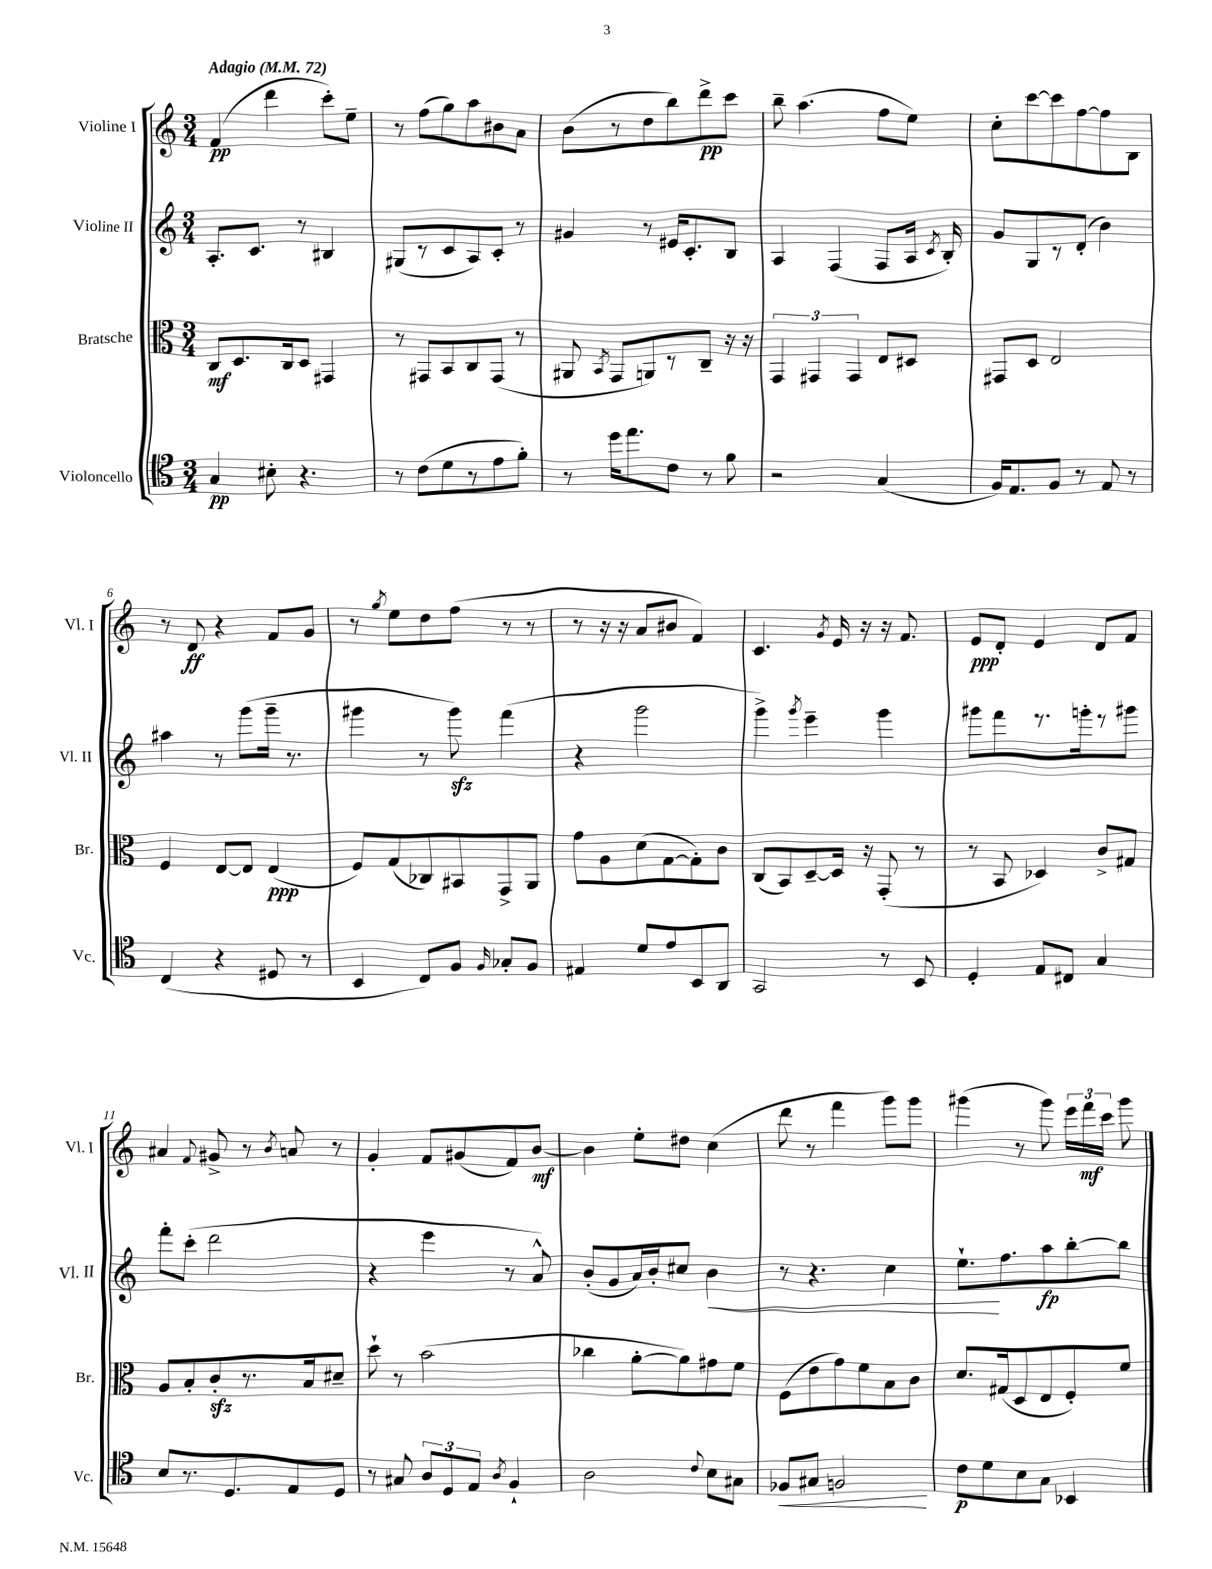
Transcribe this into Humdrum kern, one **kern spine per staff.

**kern	**dynam	**kern	**dynam	**kern	**dynam	**kern	**dynam
*part4	*part4	*part3	*part3	*part2	*part2	*part1	*part1
*staff4	*staff4	*staff3	*staff3	*staff2	*staff2	*staff1	*staff1
*I"Violoncello	*	*I"Bratsche	*	*I"Violine II	*	*I"Violine I	*
*I'Vc.	*	*I'Br.	*	*I'Vl. II	*	*I'Vl. I	*
*clefC4	*	*clefC3	*	*clefG2	*	*clefG2	*
*k[]	*	*k[]	*	*k[]	*	*k[]	*
*M3/4	*	*M3/4	*	*M3/4	*	*M3/4	*
*MM72	*	*MM72	*	*MM72	*	*MM72	*
=1	=1	=1	=1	=1	=1	=1	=1
!	!	!	!	!	!	!LO:TX:a:B:t=Adagio	!
4G/	pp	8C/L	mf	8.A'/L	.	(4f/	pp
.	.	8.D/	.	.	.	.	.
.	.	.	.	8.c/J	.	.	.
8B#X'\	.	.	.	.	.	4ddd\	.
.	.	16C/k	.	.	.	.	.
4.r	.	8D/J	.	8r	.	.	.
.	.	4GG#X/	.	4B#X/	.	8ccc'\L)	.
.	.	.	.	.	.	8ee~\J	.
=2	=2	=2	=2	=2	=2	=2	=2
8r	.	8r	.	(8G#X/L	.	8r	.
(8c\L	.	8GG#X/L	.	8r	.	(8ff\L	.
8d\	.	8BB/	.	8c/	.	8gg\)	.
8r	.	8C/	.	8A/)	.	8aa\	.
8e\	.	(8GG#/J	.	8c'/J	.	8b#X\	.
8f'\J)	.	8r	.	8r	.	8a\J	.
=3	=3	=3	=3	=3	=3	=3	=3
8r	.	8AA#X/	.	4g#X/	.	(8b\L	.
.	.	8qBB/	.	.	.	.	.
16dd\KL	.	8GG/L	.	.	.	8r	.
8.ee\	.	.	.	.	.	.	.
.	.	8AAn/)	.	8r	.	8dd\	.
8c\J	.	8r	.	16e#X/KL	.	8bb\)	.
.	.	.	.	8.c'/	.	.	.
8r	.	8C~/J	.	.	.	8ddd^\	pp
8f\	.	16r	.	8B/J	.	8ccc\J	.
.	.	16r	.	.	.	.	.
=4	=4	=4	=4	=4	=4	=4	=4
2r	.	6GG/	.	4A/	.	8bb~\	.
.	.	.	.	.	.	(4.aa\	.
.	.	6GG#X/	.	.	.	.	.
.	.	.	.	(4F/	.	.	.
.	.	6GG#/	.	.	.	.	.
(4G/	.	8E/L	.	8F/L	.	8ff\L	.
.	.	8D#X/J	.	16A/Jk	.	8ee\J)	.
.	.	.	.	8qc/	.	.	.
.	.	.	.	16B'/)	.	.	.
=5	=5	=5	=5	=5	=5	=5	=5
16F/KL)	.	8GG#X/L	.	8g/L	.	8cc'\L	.
8.E/	.	.	.	.	.	.	.
.	.	8D/J	.	8G/	.	[8ccc\	.
8F/J	.	2E/	.	8r	.	8ccc\]	.
8r	.	.	.	(8d'/J	.	[8ff\	.
8E/	.	.	.	4b\)	.	8ff\]	.
8r	.	.	.	.	.	8B\J	.
!!LO:LB:g=z
=6	=6	=6	=6	=6	=6	=6	=6
(4C/	.	4F/	.	4aa#X\	.	8r	.
.	.	.	.	.	.	8d/	ff
4r	.	[8E/L	.	8r	.	4r	.
.	.	8E/J]	.	(8ggg\L	.	.	.
8D#X/	.	(4E/	ppp	16ggg~\Jk	.	8f/L	.
.	.	.	.	8.r	.	.	.
8r	.	.	.	.	.	8g/J	.
=7	=7	=7	=7	=7	=7	=7	=7
4BB/	.	8F/L)	.	4ggg#X\	.	8r	.
.	.	.	.	.	.	8qgg/	.
.	.	(8G/	.	.	.	8ee\L	.
8C/L)	.	8C-X/)	.	8r	.	8dd\	.
8F/J	.	8BB#X/	.	8ggg#zz\)	.	(8ff\J	.
16qqF/	.	.	.	.	.	.	.
8G-X'/L	.	8GG^/	.	(4fff\	.	8r	.
8F/J	.	8AA/J	.	.	.	8r	.
=8	=8	=8	=8	=8	=8	=8	=8
4E#X/	.	8g\L	.	4r	.	8r	.
.	.	8A\	.	.	.	16r	.
.	.	.	.	.	.	16r	.
8d/L	.	(8d\	.	2ggg\	.	8a/L	.
8e/	.	[8G\	.	.	.	8b#X/J	.
8BB/	.	8G'\])	.	.	.	4f/)	.
8AA/J	.	8c\J	.	.	.	.	.
=9	=9	=9	=9	=9	=9	=9	=9
2GG/	.	(8C/L	.	4ggg^\)	.	4.c/	.
.	.	8BB/)	.	.	.	.	.
.	.	.	.	8qggg/	.	.	.
.	.	[8D~/	.	4eee~\	.	.	.
.	.	.	.	.	.	8qg/	.
.	.	16D/Jk]	.	.	.	16e/	.
.	.	16r	.	.	.	16r	.
8r	.	(8GG'/	.	4ggg\	.	16r	.
.	.	.	.	.	.	8.f/	.
8BB/	.	8r	.	.	.	.	.
=10	=10	=10	=10	=10	=10	=10	=10
4D'/	.	8r	.	8ggg#X\L	.	8e/L	ppp
.	.	8BB/	.	8fff\	.	8d'/J	.
8E/L	.	4D-X/)	.	8.r	.	4e/	.
8C#X/J	.	.	.	.	.	.	.
.	.	.	.	16gggn'\k	.	.	.
4G/	.	8c^/L	.	8r	.	8d/L	.
.	.	8G#X/J	.	8ggg#X\J	.	8f/J	.
!!LO:LB:g=z
=11	=11	=11	=11	=11	=11	=11	=11
8B/L	.	8A/L	.	8fff'\L	.	4a#X/	.
8.r	.	8B'/	.	(8ccc'\J	.	.	.
.	.	.	.	.	.	8qqf/	.
.	.	8czz'/	.	2ddd\	.	8g#X^/	.
8.D/	.	.	.	.	.	.	.
.	.	8.r	.	.	.	8r	.
.	.	.	.	.	.	8qb/	.
8E/	.	.	.	.	.	8an/	.
.	.	16B/k	.	.	.	.	.
8D/J	.	8d#X~/J	.	.	.	8r	.
=12	=12	=12	=12	=12	=12	=12	=12
8r	.	8dd`\	.	4r	.	4g'/	.
8G#X/	.	8r	.	.	.	.	.
12A/L	.	(2b\	.	4eee\	.	8f/L	.
12D/	.	.	.	.	.	.	.
.	.	.	.	.	.	(8g#X/	.
12E/J	.	.	.	.	.	.	.
8qA/	.	.	.	.	.	.	.
4F`/	.	.	.	8r	.	8f/)	.
.	.	.	.	8a^^/)	.	[8b/J	mf
=13	=13	=13	=13	=13	=13	=13	=13
2A\	.	4cc-X\	.	(8b'/L	.	4b\]	.
.	.	.	.	8g/	.	.	.
.	.	[8a'\L	.	16a/L)	.	8ee'\L	.
.	.	.	.	16b'/J	.	.	.
.	.	8a\])	.	8cc#X/J	.	8dd#X\J	.
8qqc/	.	.	.	.	.	.	.
!	!	!	!	!	!LO:HP:b	!	!
8B\L	.	8g#X\	.	4b\	<	(4cc\	.
8G#X\J	.	8f\J	.	.	.	.	.
=14	=14	=14	=14	=14	=14	=14	=14
!	!LO:HP:b	!	!	!	!	!	!
8F-X/L	<	(8F\L	.	8r	.	8ddd\	.
8G#X/J	.	8e\	.	4.r	.	8r	.
2Fn/	.	8g\)	.	.	.	4fff\	.
.	.	8f\	.	.	.	.	.
.	.	8B\	.	4cc\	.	8ggg\L)	.
.	.	8c\J	.	.	.	8ggg\J	.
.	[	.	.	.	.	.	.
=15	=15	=15	=15	=15	=15	=15	=15
8c\L	p	8.d/L	.	8.ee`\L	.	(4ggg#X\	.
8d\	.	.	.	.	.	.	.
.	.	(16G#X/k	.	8.ff\	[	.	.
8B\	.	8D/	.	.	.	8r	.
8G\J	.	8E/	.	8aa\	fp	8ggg#\)	.
4BB-X/	.	8F'/)	.	[8bb'\	.	24eee\LL	.
.	.	.	.	.	.	24fff\	mf
.	.	.	.	.	.	24ccc\JJ	.
.	.	8f/J	.	8bb\J]	.	8ggg#\	.
==	==	==	==	==	==	==	==
*-	*-	*-	*-	*-	*-	*-	*-
